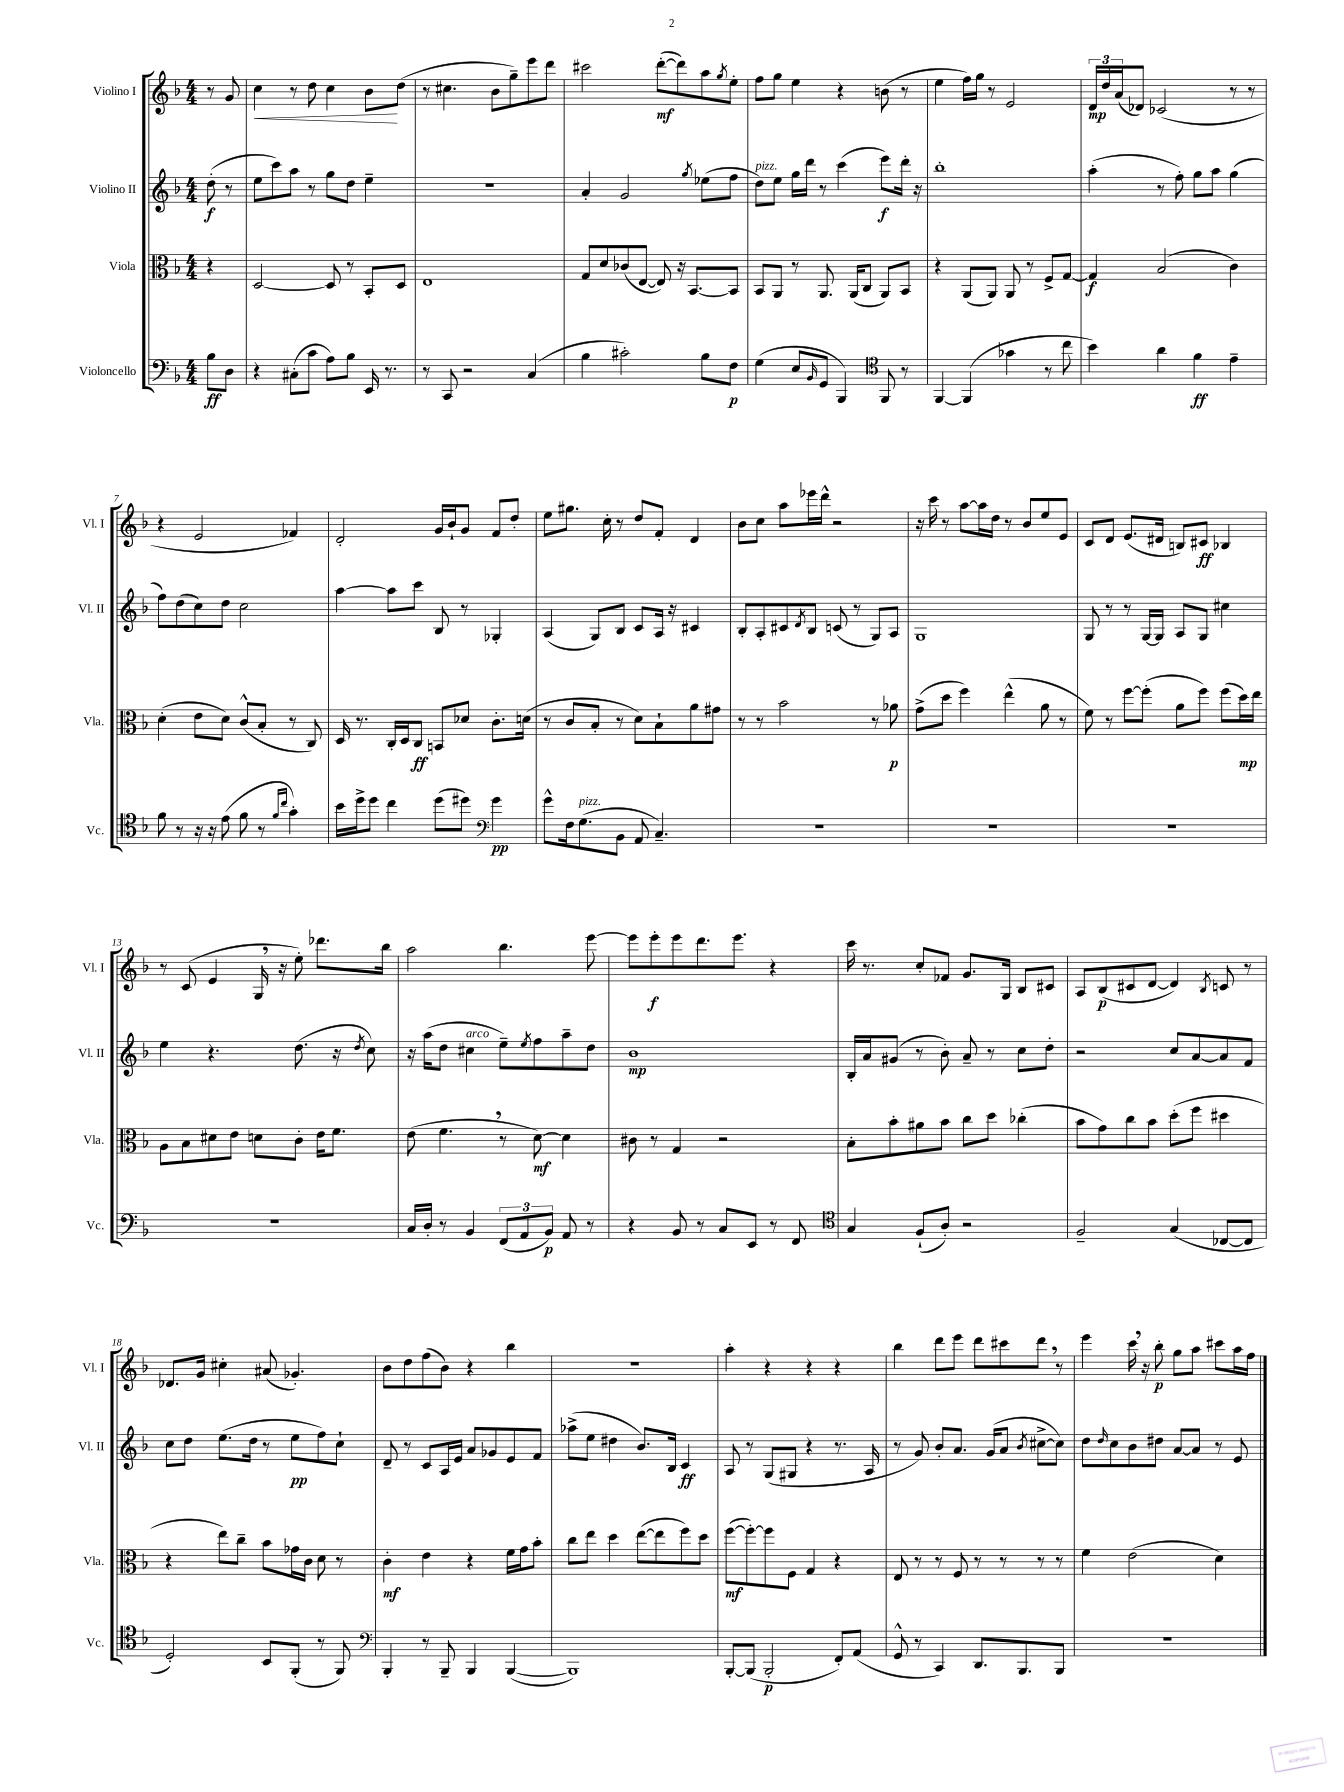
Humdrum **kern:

**kern	**kern	**kern	**kern
*staff4	*staff3	*staff2	*staff1
*clefF4	*clefC3	*clefG2	*clefG2
*k[b-]	*k[b-]	*k[b-]	*k[b-]
*M4/4	*M4/4	*M4/4	*M4/4
8B-	4r	(8dd'	8r
8D	.	8r	8g
=	=	=	=
4r	[2D	8ee	4cc
.	.	8ccc)	.
(8C#'	.	8aa	8r
8c	.	8r	8dd
8A)	8D]	8gg	4cc
8B-	8r	8dd	.
16EE	8BB-'	4ee~	8b-
8.r	.	.	.
.	8D	.	(8dd
=	=	=	=
8r	1E	1r	8r
8CC	.	.	4.cc#
2r	.	.	.
.	.	.	8b-
.	.	.	8gg~)
(4C	.	.	8eee
.	.	.	8ddd
=	=	=	=
4B-	8G	4a'	2ccc#
.	8d	.	.
2c#')	(8c-	2g	.
.	[8E	.	.
.	8E])	.	([8ddd'
.	16r	.	8ddd])
.	[8.BB-	.	.
.	.	8qgg	.
8B-	.	(8ee-	8aa
.	.	.	8qgg
8F	8BB-]	8ff	8ee'
=	=	=	=
(4G	8BB-	8dd)	8ff
.	8AA	8ee	8gg
8E	8r	16gg	4ee
.	.	16ddd	.
16qqBB-	.	.	.
8GG	8.AA	8r	.
4BBB-)	.	(4ccc	4r
.	(16AA	.	.
.	8C	.	.
*clefC4	*	*	*
8FF	8AA)	8eee)	(8b
8r	8BB-	16ddd'	8r
.	.	16r	.
=	=	=	=
[4FF	4r	1bb-'	4ee
(4FF]	(8AA	.	16ff)
.	.	.	16gg
.	8AA)	.	8r
4g-	8AA	.	2e
.	8r	.	.
8r	8F^	.	.
8cc	[8G	.	.
=	=	=	=
4b-)	4G]	(4aa'	24d
.	.	.	24dd
.	.	.	(24a
.	.	.	8d-)
4a	(2B-	8r	(2c-
.	.	8ff')	.
4f	.	8gg	.
.	.	8aa	.
4e~	4c)	(4gg	8r
.	.	.	8r
=	=	=	=
8f	(4d'	8ff)	4r
8r	.	(8dd	.
16r	8e	8cc)	2e
16r	.	.	.
(8e	8d)	8dd	.
8f	(8c^^	2cc	.
8r	8B-'	.	.
16qqf	.	.	.
16qqcc	.	.	.
4g')	8r	.	4f-)
.	8C)	.	.
=	=	=	=
16b-	16D	[4aa	2d'
16dd^	8.r	.	.
8dd	.	.	.
4cc	16C'	8aa]	.
.	16D	.	.
.	8C	8ccc	.
(8dd	8BB	8B-	16g
.	.	.	16b-`
8dd#)	8d-	8r	8g
*clefF4	*	*	*
4g	8.c'	4G-'	8f
.	.	.	8dd'
.	(16d	.	.
=	=	=	=
8g^^	8r	(4A	8ee
16F	8c	.	8.gg#
(8.G	.	.	.
.	8B-'	8G)	.
.	.	.	16cc'
8BB-	8r	8B-	8r
8AA	8d)	8c	8dd
4.C~)	8B-`	16A	8f'
.	.	16r	.
.	8a	4c#	4d
.	8g#	.	.
=	=	=	=
1r	8r	8B-'	8b-
.	8r	8A'	8cc
.	2b-	8c#	8aa
.	.	8qd	.
.	.	8B-	16eee-
.	.	.	16ddd^^
.	.	(8c	2r
.	.	8r	.
.	8r	8G)	.
.	8a-	8A	.
=	=	=	=
1r	(8g^	1G	16r
.	.	.	16ccc
.	8dd	.	8r
.	4ff)	.	[8aa
.	.	.	16aa]
.	.	.	16dd
.	(4ee^^	.	8r
.	.	.	8b-
.	8a	.	8ee
.	8r	.	8e
=	=	=	=
1r	8f)	8G	8c
.	8r	8r	8d
.	[8ff	8r	(8.e
.	(8ff']	[16G	.
.	.	16G]	16d#
.	8a	8A	8B)
.	8ff)	8G	8c#
.	(8ff	4cc#	4B-
.	16dd)	.	.
.	16ee	.	.
=	=	=	=
1r	8A	4ee	8r
.	8B-	.	(8c
.	8d#	4.r	4e
.	8e	.	.
.	8d	.	16G
.	.	.	16r
.	8c'	(8.dd	8ee')
.	16e	.	8.ddd-
.	8.f	16r	.
.	.	8qdd	.
.	.	8cc)	.
.	.	.	16bb-
=	=	=	=
16C	(8e	16r	2aa
16D'	.	(16aa	.
8r	4.f	8dd	.
4BB-	.	4cc#	.
(12FF	8r	8ee~)	4.bb-
12AA	.	.	.
.	.	8qee	.
.	[8d)	8ff	.
12BB-)	.	.	.
8AA	4d]	8aa~	.
8r	.	8dd	[8eee
=	=	=	=
4r	8c#	1b-	8eee]
.	8r	.	8eee'
8BB-	4G	.	8eee
8r	.	.	8.ddd
8C	2r	.	.
.	.	.	8.eee
8EE	.	.	.
8r	.	.	4r
8FF	.	.	.
=	=	=	=
*clefC4	*	*	*
4G	8B-'	16B-'	16ccc
.	.	16a	8.r
.	8b-'	(8g#	.
(8F`	8a#	8r	8cc'
8A')	8b-	8b-')	8f-
2r	8cc	8a~	8.g
.	8dd	8r	.
.	.	.	16G
.	(4cc-'	8cc	8B-
.	.	8dd'	8c#
=	=	=	=
2F~	8b-	2r	8A
.	8g)	.	(8B-
.	8cc	.	8c#
.	8b-	.	[8d
(4G	(8dd'	8cc	4d])
.	8ff	[8a	.
.	.	.	8qB-
[8C-	4dd#	8a]	8c
8C-]	.	8f	8r
=	=	=	=
2D')	4r	8cc	8.d-
.	.	8dd	.
.	.	.	16g
.	8ee)	(8.ee	4cc#'
.	8cc~	.	.
.	.	16dd	.
8BB-	8b-	8r	(8a#
(8FF'	16g-	8ee	4.g-')
.	16c	.	.
8r	8d	8ff)	.
8FF)	8r	8cc`	.
=	=	=	=
*clefF4	*	*	*
4BBB-'	4c'	8d~	8b-
.	.	8r	8dd
8r	4e	8c	(8ff
8BBB-~	.	16A	8b-)
.	.	16e	.
4BBB-	4r	8a	4r
.	.	8g-	.
([4BBB-	16f	8e	4bb-
.	16g	.	.
.	8b-'	8f	.
=	=	=	=
1BBB-])	8cc	(8aa-^	1r
.	8ee	8ee	.
.	4dd	4dd#	.
.	([8ee	8.b-)	.
.	8ee]	.	.
.	.	16B-	.
.	8ff)	4c	.
.	8dd	.	.
=	=	=	=
[8BBB-'	([8ff	8A	4aa'
(8BBB-]	8ff'_)	8r	.
2BBB-'	8ff]	(8G	4r
.	8F	8G#	.
.	4G	4r	4r
8FF')	4r	8.r	4r
(8AA	.	.	.
.	.	16A	.
=	=	=	=
8GG^^	8E	8r	4bb-
8r	8r	8g)	.
4CC)	8r	8b-'	8ddd
.	8F	8.a	8eee
8.DD	8r	.	8ddd
.	.	(16g	.
.	8r	8a	8ccc#
8.BBB-	.	.	.
.	.	8qb-	.
.	8r	[8cc#^	8ddd
8BBB-	8r	8cc#])	8r
=	=	=	=
1r	4f	8dd	4eee
.	.	16qqdd	.
.	.	8cc	.
.	(2e	8b-	16ccc
.	.	.	16r
.	.	8dd#	8bb-'
.	.	[8a	8gg
.	.	8a]	8aa
.	4d)	8r	8ccc#
.	.	8e	16aa
.	.	.	16ff
==	==	==	==
*-	*-	*-	*-
